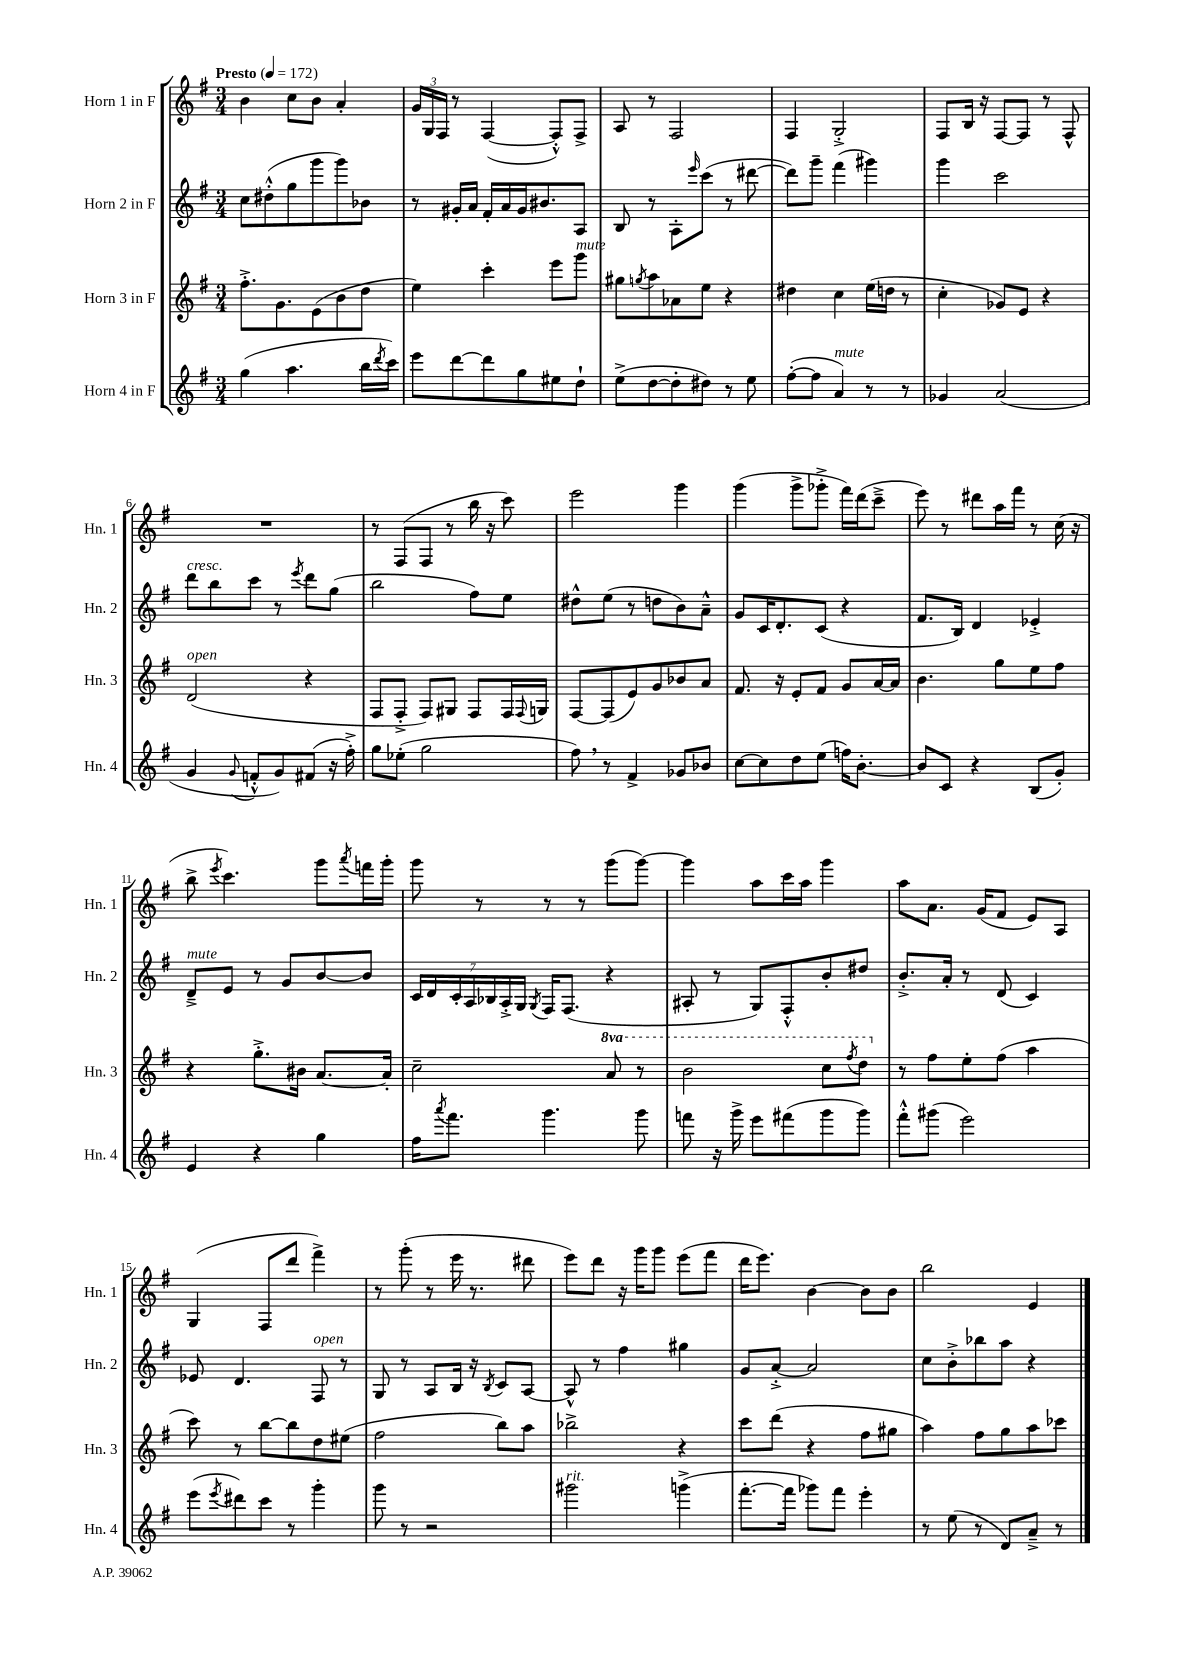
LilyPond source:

<<
\new StaffGroup <<
\new Staff = "s0" \with { instrumentName = "Horn 1 in F" shortInstrumentName = "Hn. 1" } {
    \clef treble \key g \major \numericTimeSignature \time 3/4 \tempo "Presto" 4 = 172
    b'4 c''8 b'8 a'4-. |
    \tuplet 3/2 { g'16 g16 fis16 } r8 fis4~( fis8-.-^) fis8-> |
    a8 r8 fis2 |
    fis4 g2-.-> |
    fis8 b16 r16 fis8~ fis8 r8 fis8-^ |
    R2. |
    r8 fis8( fis8 r8 b''16 r16 c'''8) |
    e'''2 g'''4 |
    g'''4( g'''8-> ges'''8-.-> fis'''16) d'''16( c'''8---> |
    e'''8) r8 dis'''8 a''16 fis'''16 r8 c''16( r16 |
    b''8-> \acciaccatura { e'''8 } c'''4.) g'''8 \acciaccatura { a'''8 } f'''16 g'''16-. |
    g'''8 r8 r8 r8 g'''8( g'''8~) |
    g'''4 a''8 c'''16 a''16 g'''4 |
    a''8 a'8. g'16( fis'8 e'8) a8 |
    g4( fis8 d'''8 fis'''4->) |
    r8 g'''8-.( r8 e'''16 r8. dis'''8 |
    e'''8) d'''8 r16 g'''16 g'''8 e'''8( fis'''8 |
    d'''16 e'''8.) b'4~ b'8 b'8 |
    b''2 e'4 \bar "|." |
}
\new Staff = "s1" \with { instrumentName = "Horn 2 in F" shortInstrumentName = "Hn. 2" } {
    \clef treble \key g \major \numericTimeSignature \time 3/4
    c''8 dis''8-.-^( g''8 g'''8 g'''8) bes'8 |
    r8 gis'16-. a'16 fis'16-. a'16 gis'16 bis'8. a8 |
    b8 r8 a8-. \grace { e'''16 } c'''8( r8 dis'''8~ |
    dis'''8) g'''8-- fis'''4( gis'''4) |
    g'''4 c'''2 |
    d'''8^\markup { \italic "cresc." } b''8 c'''8 r8 \acciaccatura { e'''8 } d'''8 g''8( |
    b''2 fis''8) e''8 |
    dis''8-^ e''8( r8 d''8 b'8) a'8---^ |
    g'8 c'16 d'8.-. c'8( r4 |
    fis'8. b16) d'4 ees'4-.-> |
    d'8--->^\markup { \italic "mute" } e'8 r8 g'8 b'8~ b'8 |
    \tuplet 7/4 { c'16 d'16 c'16-. a16 bes16 a16-.-> g16 } \acciaccatura { g8 } fis16 fis8.( r4 |
    ais8-. r8 g8) fis8-.-^ b'8-. dis''8 |
    b'8.-.-> a'16-. r8 d'8( c'4) |
    ees'8 d'4. fis8^\markup { \italic "open" } r8 |
    g8 r8 a8 b16 r16 \acciaccatura { b8 } c'8 a8~ |
    a8-^ r8 fis''4 gis''4 |
    g'8 a'8~-.-> a'2 |
    c''8 b'8-.-> bes''8 a''8 r4 \bar "|." |
}
\new Staff = "s2" \with { instrumentName = "Horn 3 in F" shortInstrumentName = "Hn. 3" } {
    \clef treble \key g \major \numericTimeSignature \time 3/4 \set Staff.ottavationMarkups = #ottavation-simple-ordinals
    fis''8.-.-> g'8. e'8( b'8 d''8 |
    e''4) c'''4-. e'''8 g'''8^\markup { \italic "mute" } |
    gis''8 \acciaccatura { g''8 } a''8 aes'8 e''8 r4 |
    dis''4 c''4 e''16( d''16 r8 |
    c''4-. ges'8) e'8 r4 |
    d'2^\markup { \italic "open" }( r4 |
    fis8 fis8-.-> fis8) gis8 fis8 fis16 \appoggiatura { fis8 } g16 |
    fis8~ fis8( e'8) g'8 bes'8 a'8 |
    fis'8. r16 e'8-. fis'8 g'8 a'16~ a'16 |
    b'4. g''8 e''8 fis''8 |
    r4 g''8.-.-> bis'16 a'8.~ a'16-. |
    c''2-- \ottava #1 a''8 r8 |
    b''2 c'''8 \acciaccatura { fis'''8 } d'''8 \ottava #0 |
    r8 fis''8 e''8-. fis''8( a''4 |
    c'''8) r8 b''8~ b''8 d''8 eis''8( |
    fis''2 b''8) a''8 |
    bes''2-> r4 |
    c'''8 d'''8( r4 fis''8 gis''8 |
    a''4) fis''8 g''8 a''8 ces'''8 \bar "|." |
}
\new Staff = "s3" \with { instrumentName = "Horn 4 in F" shortInstrumentName = "Hn. 4" } {
    \clef treble \key g \major \numericTimeSignature \time 3/4
    g''4( a''4. b''16 \acciaccatura { d'''8 } c'''16) |
    e'''8 d'''8~ d'''8 g''8 eis''8 d''8-! |
    e''8->( d''8~ d''8-. dis''8) r8 e''8 |
    fis''8~-.( fis''8 a'4^\markup { \italic "mute" }) r8 r8 |
    ges'4 a'2( |
    g'4 \appoggiatura { g'8 } f'8-.-^ g'8) fis'8( r16 fis''16-.->) |
    g''8 ees''8-.( g''2 |
    fis''8) \breathe r8 fis'4-> ges'8 bes'8 |
    c''8~ c''8 d''8 e''8( f''16) b'8.~-. |
    b'8 c'8 r4 b8( g'8-.) |
    e'4 r4 g''4 |
    fis''16 \acciaccatura { a'''8 } fis'''8. g'''4. g'''8 |
    f'''8 r16 g'''16-> e'''8 fis'''8( g'''8 g'''8) |
    fis'''8-.-^ gis'''8( e'''2) |
    e'''8( \acciaccatura { e'''8 } dis'''8) c'''8 r8 g'''4-. |
    g'''8 r8 r2 |
    gis'''2^\markup { \italic "rit." } g'''4->( |
    fis'''8.~-. fis'''16 ges'''8) fis'''8 e'''4-. |
    r8 e''8( r8 d'8) a'8---> r8 \bar "|." |
}
>>
>>
